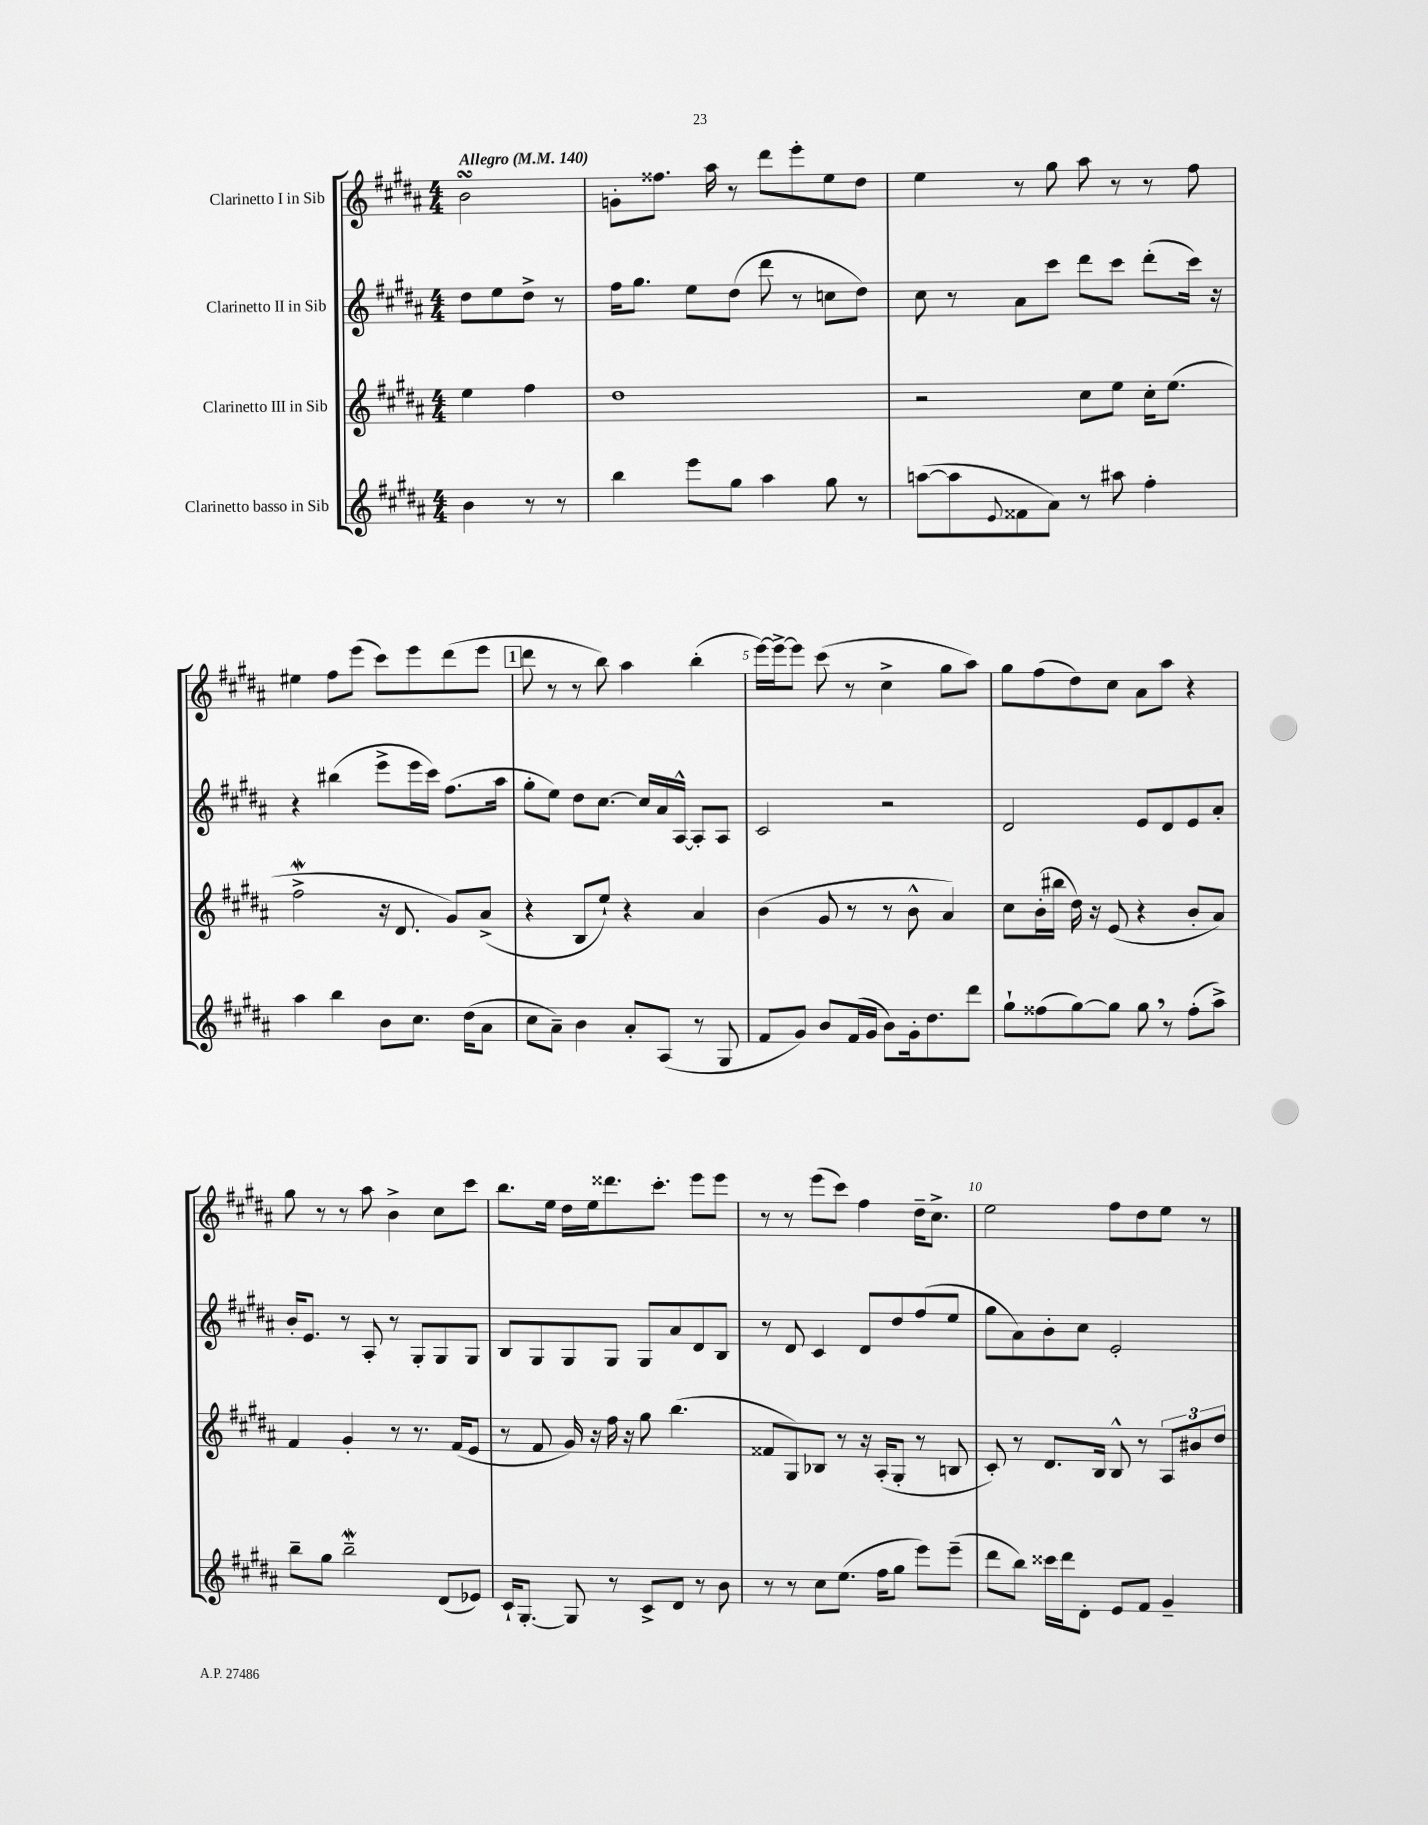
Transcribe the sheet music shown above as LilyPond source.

<<
\new StaffGroup <<
\new Staff = "s0" \with { instrumentName = "Clarinetto I in Sib" } {
    \clef treble \key b \major \numericTimeSignature \time 4/4 \partial 2 \tempo "Allegro" 4 = 140
    b'2\turn |
    g'8-. fisis''8. ais''16 r8 dis'''8 e'''8-. e''8 dis''8 |
    e''4 r8 gis''8 ais''8 r8 r8 fis''8 |
    eis''4 fis''8 e'''8( cis'''8) e'''8 dis'''8( e'''8 |
    \mark \markup { \box "1" } dis'''8 r8 r8 b''8) ais''4 b''4-.( |
    e'''16~) e'''16~-> e'''8 cis'''8( r8 cis''4-> gis''8 ais''8) |
    gis''8 fis''8( dis''8) cis''8 ais'8 ais''8 r4 |
    gis''8 r8 r8 ais''8 b'4-> cis''8 cis'''8 |
    b''8. e''16 dis''16 e''16 disis'''8. cis'''8.-. e'''8 e'''8 |
    r8 r8 e'''8( cis'''8) fis''4 dis''16-- cis''8.-> |
    e''2 fis''8 dis''8 e''8 r8 \bar "|." |
}
\new Staff = "s1" \with { instrumentName = "Clarinetto II in Sib" } {
    \clef treble \key b \major \numericTimeSignature \time 4/4 \partial 2
    dis''8 e''8 dis''8-> r8 |
    fis''16 gis''8. e''8 dis''8( dis'''8 r8 c''8 dis''8) |
    cis''8 r8 ais'8 cis'''8 dis'''8 cis'''8 dis'''8-.( cis'''16) r16 |
    r4 bis''4( e'''8-> e'''16 cis'''16) fis''8.( ais''16 |
    \mark \markup { \box "1" } gis''8-. e''8) dis''8 cis''8.~ cis''16 ais'16 ais16~-^ ais8-. ais8 |
    cis'2 r2 |
    dis'2 e'8 dis'8 e'8 ais'8-. |
    b'16-. e'8. r8 ais8-. r8 gis8-. gis8 gis8 |
    b8 gis8 gis8 gis8 gis8 ais'8 dis'8 b8 |
    r8 dis'8 cis'4 dis'8 dis''8 fis''8( e''8 |
    gis''8 ais'8) b'8-. cis''8 e'2-. \bar "|." |
}
\new Staff = "s2" \with { instrumentName = "Clarinetto III in Sib" } {
    \clef treble \key b \major \numericTimeSignature \time 4/4 \partial 2
    e''4 fis''4 |
    dis''1 |
    r2 cis''8 e''8 cis''16-. e''8.( |
    fis''2->\mordent r16 dis'8. gis'8) ais'8->( |
    \mark \markup { \box "1" } r4 b8 e''8-!) r4 ais'4 |
    b'4( gis'8 r8 r8 b'8-^ ais'4) |
    cis''8 b'16-.( bis''16 dis''16) r16 e'8( r4 b'8-. ais'8) |
    fis'4 gis'4-. r8 r8. fis'16( e'8 |
    r8 fis'8 gis'16) r16 fis''16 r16 gis''8 b''4.( |
    fisis'8 gis8) bes8 r8 r16 ais16-.( gis8-. r8 b8 |
    cis'8-.) r8 dis'8. b16 b8-^ r8 \tuplet 3/2 { ais8 bis'8 dis''8 } \bar "|." |
}
\new Staff = "s3" \with { instrumentName = "Clarinetto basso in Sib" } {
    \clef treble \key b \major \numericTimeSignature \time 4/4 \partial 2
    b'4 r8 r8 |
    b''4 e'''8 gis''8 ais''4 gis''8 r8 |
    a''8~( a''8 \appoggiatura { e'8 } fisis'8 ais'8) r8 ais''8 fis''4-. |
    ais''4 b''4 b'8 cis''8. dis''16( ais'8 |
    \mark \markup { \box "1" } cis''8 ais'8--) b'4 ais'8-. ais8( r8 gis8 |
    fis'8 gis'8) b'8 fis'16( gis'16 b'8) gis'16-. dis''8. dis'''8 |
    gis''8-! fisis''8( gis''8~) gis''8 gis''8 \breathe r8 fisis''8-.( ais''8->) |
    b''8-- gis''8 b''2--\mordent dis'8( ees'8) |
    cis'16-! gis8.~-. gis8 r8 cis'8-> dis'8 r8 b'8 |
    r8 r8 cis''8 e''8.( fis''16 gis''8 e'''8) e'''8--( |
    dis'''8 b''8) cisis'''16 dis'''16 dis'8-. e'8 fis'8 gis'4-- \bar "|." |
}
>>
>>
\layout { \context { \Score \override BarNumber.break-visibility = ##(#f #t #t) barNumberVisibility = #(every-nth-bar-number-visible 5) } }
